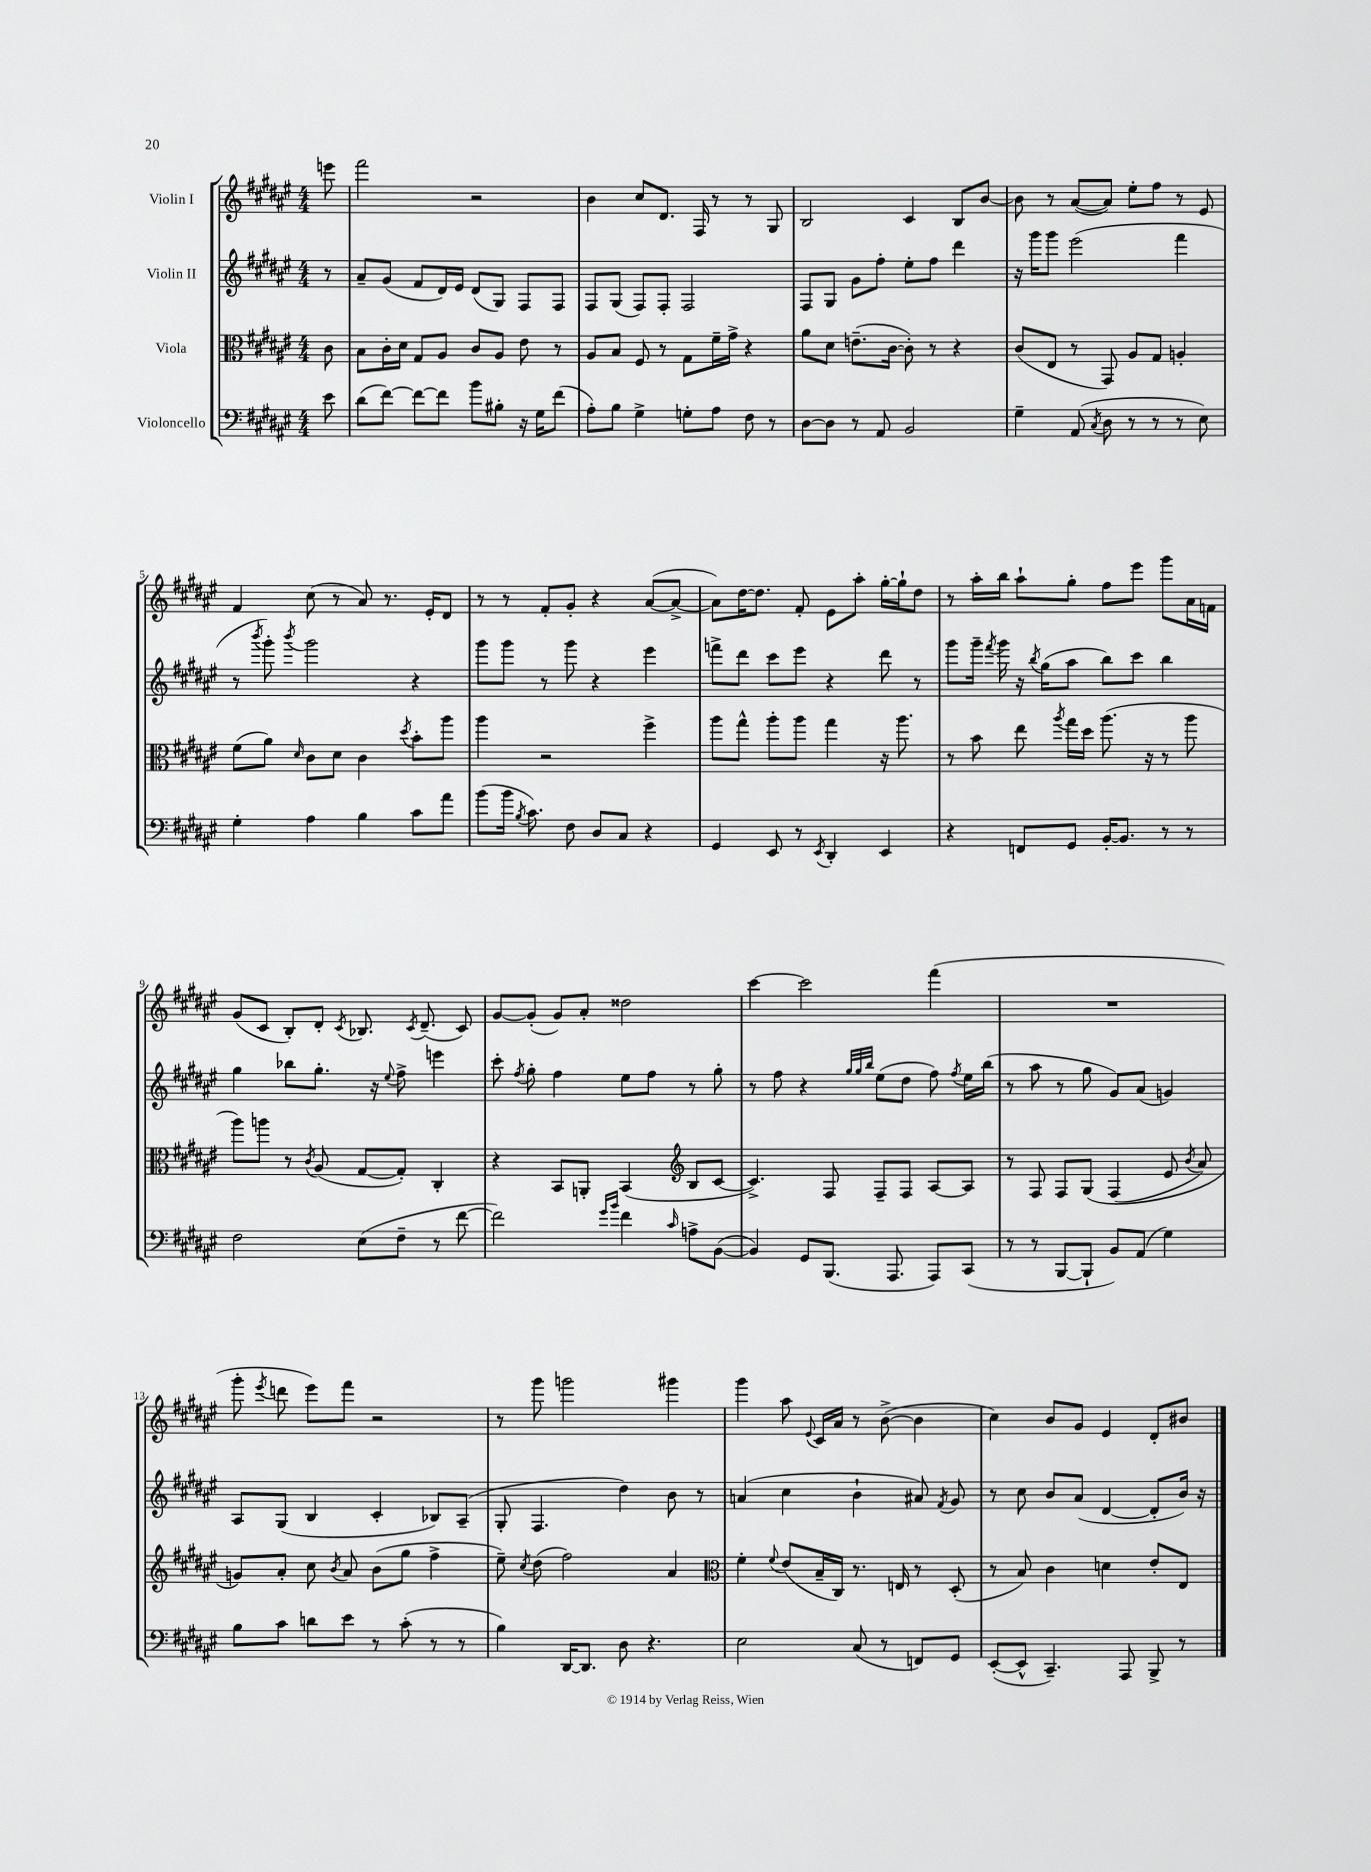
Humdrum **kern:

**kern	**kern	**kern	**kern
*staff4	*staff3	*staff2	*staff1
*clefF4	*clefC3	*clefG2	*clefG2
*k[f#c#g#d#a#e#]	*k[f#c#g#d#a#e#]	*k[f#c#g#d#a#e#]	*k[f#c#g#d#a#e#]
*M4/4	*M4/4	*M4/4	*M4/4
8e#\	8c#\	8r	8eee\
=	=	=	=
(8d#\L	8B\L	8a#~/L	2fff#\
[8f#\J)	16c#'\L	(8g#/J	.
.	16d#\JJ	.	.
8f#\_L	8G#/L	8f#/L	.
8f#\]J	8A#/J	16d#/L)	.
.	.	16e#/JJ	.
8b\L	8c#/L	(8d#/L	2r
8B#'\J	8A#/J	8G#/J)	.
16r	8e#\	8F#/L	.
16G#\LK	.	.	.
(8f#\J	8r	8F#/J	.
=	=	=	=
8A#'\L)	8A#/L	8F#/L	4b\
8B\J	8B/J	(8G#/J	.
4G#^\	8F#/	8F#/L)	8cc#/L
.	8r	8F#'/J	8.d#/J
8G'\L	8G#\L	2F#/	.
.	.	.	16F#/
8A#\J	16f#~\L	.	8r
.	16g#^\JJ	.	.
8F#\	4r	.	8r
8r	.	.	8G#/
=	=	=	=
[8D#\L	8a#\L	8F#/L	2B/
8D#\]J	8d#\J	8G#/J	.
8r	(8.e~\L	8g#\L	.
8AA#/	.	8ff#'\J	.
.	[16c#\Jk	.	.
2BB/	8c#'\])	8ee#'\L	4c#/
.	8r	8ff#\J	.
.	4r	4ddd#\	8B/L
.	.	.	[8b/J
=	=	=	=
4G#~\	(8c#/L	16r	8b\]
.	.	16ggg#\LK	.
.	8E#/J	8ggg#\J	8r
(8AA#/	8r	(2eee#\	([8a#/L
8qC#/	.	.	.
8D#\	8GG#/)	.	8a#/]J)
8r	8A#/L	.	8ee#'\L
8r	8G#/J	.	8ff#\J
8r	4A'/	4fff#\	8r
8E#\)	.	.	8e#/
=	=	=	=
4G#'\	(8f#\L	8r	4f#/
.	.	8qbbb/	.
.	8a#\J)	8ggg#'\)	.
.	16qqd#/	8qbbb/	.
4A#\	8c#\L	2ggg#\	(8cc#\
.	8d#\J	.	8r
4B\	4c#\	.	8a#/)
.	.	.	8.r
.	8qdd#/	.	.
8c#\L	8b'\L	4r	.
.	.	.	16e#'/LK
8a#\J	8aa#\J	.	8d#/J
=	=	=	=
(8b\L	4aa#\	8ggg#\L	8r
16b\Jk	.	8ggg#\J	8r
8qB/	.	.	.
8.c#\)	.	.	.
.	2r	8r	8f#'/L
8F#\	.	8ggg#\	8g#'/J
8D#/L	.	4r	4r
8C#/J	.	.	.
4r	4ff#^\	4eee#\	([8a#/L
.	.	.	8a#^/_J
=	=	=	=
4GG#/	8aa#\L	8fff^\L	8a#\]L)
.	8gg#^^\J	8ddd#\J	[16dd#\K
.	.	.	8.dd#\]J
8EE#/	8aa#'\L	8ccc#\L	.
8r	8aa#\J	8eee#\J	8f#'/
8qEE#/	.	.	.
4DD#'/	4gg#\	4r	8e#\L
.	.	.	8aa#'\J
4EE#/	16r	8ddd#\	[16gg#'\LL
.	8.aa#\	.	16gg#`\]J
.	.	8r	8dd#\J
=	=	=	=
4r	8r	8ggg#\L	8r
.	8b\	16ggg#~\Jk	16aa#'\LL
.	.	8qfff#/	.
.	.	16ggg#\	16bb\JJ
8FF/L	8ee#\	16r	8aa#`\L
.	.	8qbb/	.
.	.	(16gg#\LK	.
.	8qaa#/	.	.
8GG#/J	16gg#\LL	8aa#\J	8gg#'\J
.	16dd#\JJ	.	.
[16BB'/LK	(8.aa#\	8bb\L)	8ff#\L
8.BB/]J	.	.	.
.	.	8ccc#\J	8eee#\J
.	16r	.	.
8r	8r	4bb\	8ggg#\L
8r	8aa#\	.	16a#\L
.	.	.	16f\JJ
=	=	=	=
2F#\	8aa#\L)	4gg#\	(8g#/L
.	8aa\J	.	8c#/J
.	8r	8bb-\L	8B'/L)
.	8qc#/	.	.
.	(8A#/	8.gg#'\J	8d#'/J
.	.	.	8qc#/
(8E#\L	[8G#/L	.	8.B-/
.	.	16r	.
.	.	8qqee#/	.
8F#~\J	8G#'/]J)	8ff#^\	.
.	.	.	8qc#/
.	.	.	(8.d#~/
8r	4C#'/	4eee\	.
[8f#\	.	.	8c#/)
=	=	=	=
2f#\])	4r	8ccc#'\	[8g#/L
.	.	8qff#/	.
.	.	8gg#'\	(8g#'/]J
.	8BB/L	4ff#\	8g#/L)
.	8AA'/J	.	8a#'/J
16qqg#/LL	.	.	.
16qqb/JJ	.	.	.
4f#\	(4BB/	8ee#\L	2dd##\
.	.	8ff#\J	.
*	*clefG2	*	*
16qqc#/	.	.	.
8A^\L	8B/L	8r	.
([8BB\J	[8c#/J	8gg#'\	.
=	=	=	=
4BB/])	4.c#^/])	8r	[4ccc#\
.	.	8ff#\	.
8GG#/L	.	4r	2ccc#\]
(8.BBB/J	8F#/	.	.
.	.	32qqgg#/LLL	.
.	.	32qqgg#/	.
.	.	32qqbb/JJJ	.
.	8F#~/L	(8ee#\L	.
8.AAA#/	.	.	.
.	8F#/J	8dd#\J	.
8AAA#/L)	[8A#/L	8ff#\)	(4fff#\
.	.	8qff#/	.
(8CC#/J	8A#/]J	16ee#\LL	.
.	.	(16bb\JJ	.
=	=	=	=
8r	8r	8r	1r
8r	8F#/	8aa#\	.
[8BBB/L	8F#/L	8r	.
8BBB`/]J	&(8G#/J	8gg#\	.
8BB/L)	(4F#/	8g#/L)	.
(8AA#/J	.	(8a#/J	.
4G#\)	8e#/	4g/)	.
.	8qb/	.	.
.	8a#/)	.	.
=	=	=	=
8B\L	8g/L&)	8A#/L	8ggg#'\
.	.	.	8qeee#/
8c#\J	8a#'/J	(8G#/J	8ddd\
8d\L	8cc#\	4B/	8eee#\L)
.	8qb/	.	.
8e#\J	8a#/	.	8fff#\J
8r	(8b\L	4c#'/	2r
(8c#'\	8gg#\J	.	.
8r	4ff#^\	8B-/L)	.
8r	.	(8A#~/J	.
=	=	=	=
4B\)	8ee#~\)	8G#'/	8r
.	8qcc#/	.	.
.	(8dd#\	4.F#/	8ggg#\
[16DD#/LK	2ff#\)	.	2ggg\
8.DD#/]J	.	.	.
8D#\	.	4dd#\)	.
4.r	.	.	.
.	4a#/	8b\	4ggg#\
.	.	8r	.
=	=	=	=
*	*clefC3	*	*
2E#\	4f#'\	(4a/	4ggg#\
.	8qqf#/	.	.
.	(8e#/L	4cc#\	8aa#\
.	.	.	8qqe#/
.	16B~/L	.	16c#/LL
.	16C#/JJ)	.	16a#/JJ
(8C#/	8.r	4b`\	8r
8r	.	.	([8b^\
.	16E/	.	.
8FF/L)	8r	8a#/)	4b\]
.	.	8qf#/	.
8GG#/J	(8D#'/	8g#/	.
=	=	=	=
([8EE#'/L	8r	8r	4cc#\)
8EE#^^/]J	8B/)	8cc#\	.
4.CC#~/)	4c#\	8b/L	8b/L
.	.	(8a#/J	8g#/J
.	4d\	[4d#/	4e#/
8AAA#/	.	.	.
8BBB^/	8e#'/L	8d#'/]L	8d#'/L
8r	8E#/J	16b/Jk)	8b#/J
.	.	16r	.
==	==	==	==
*-	*-	*-	*-
